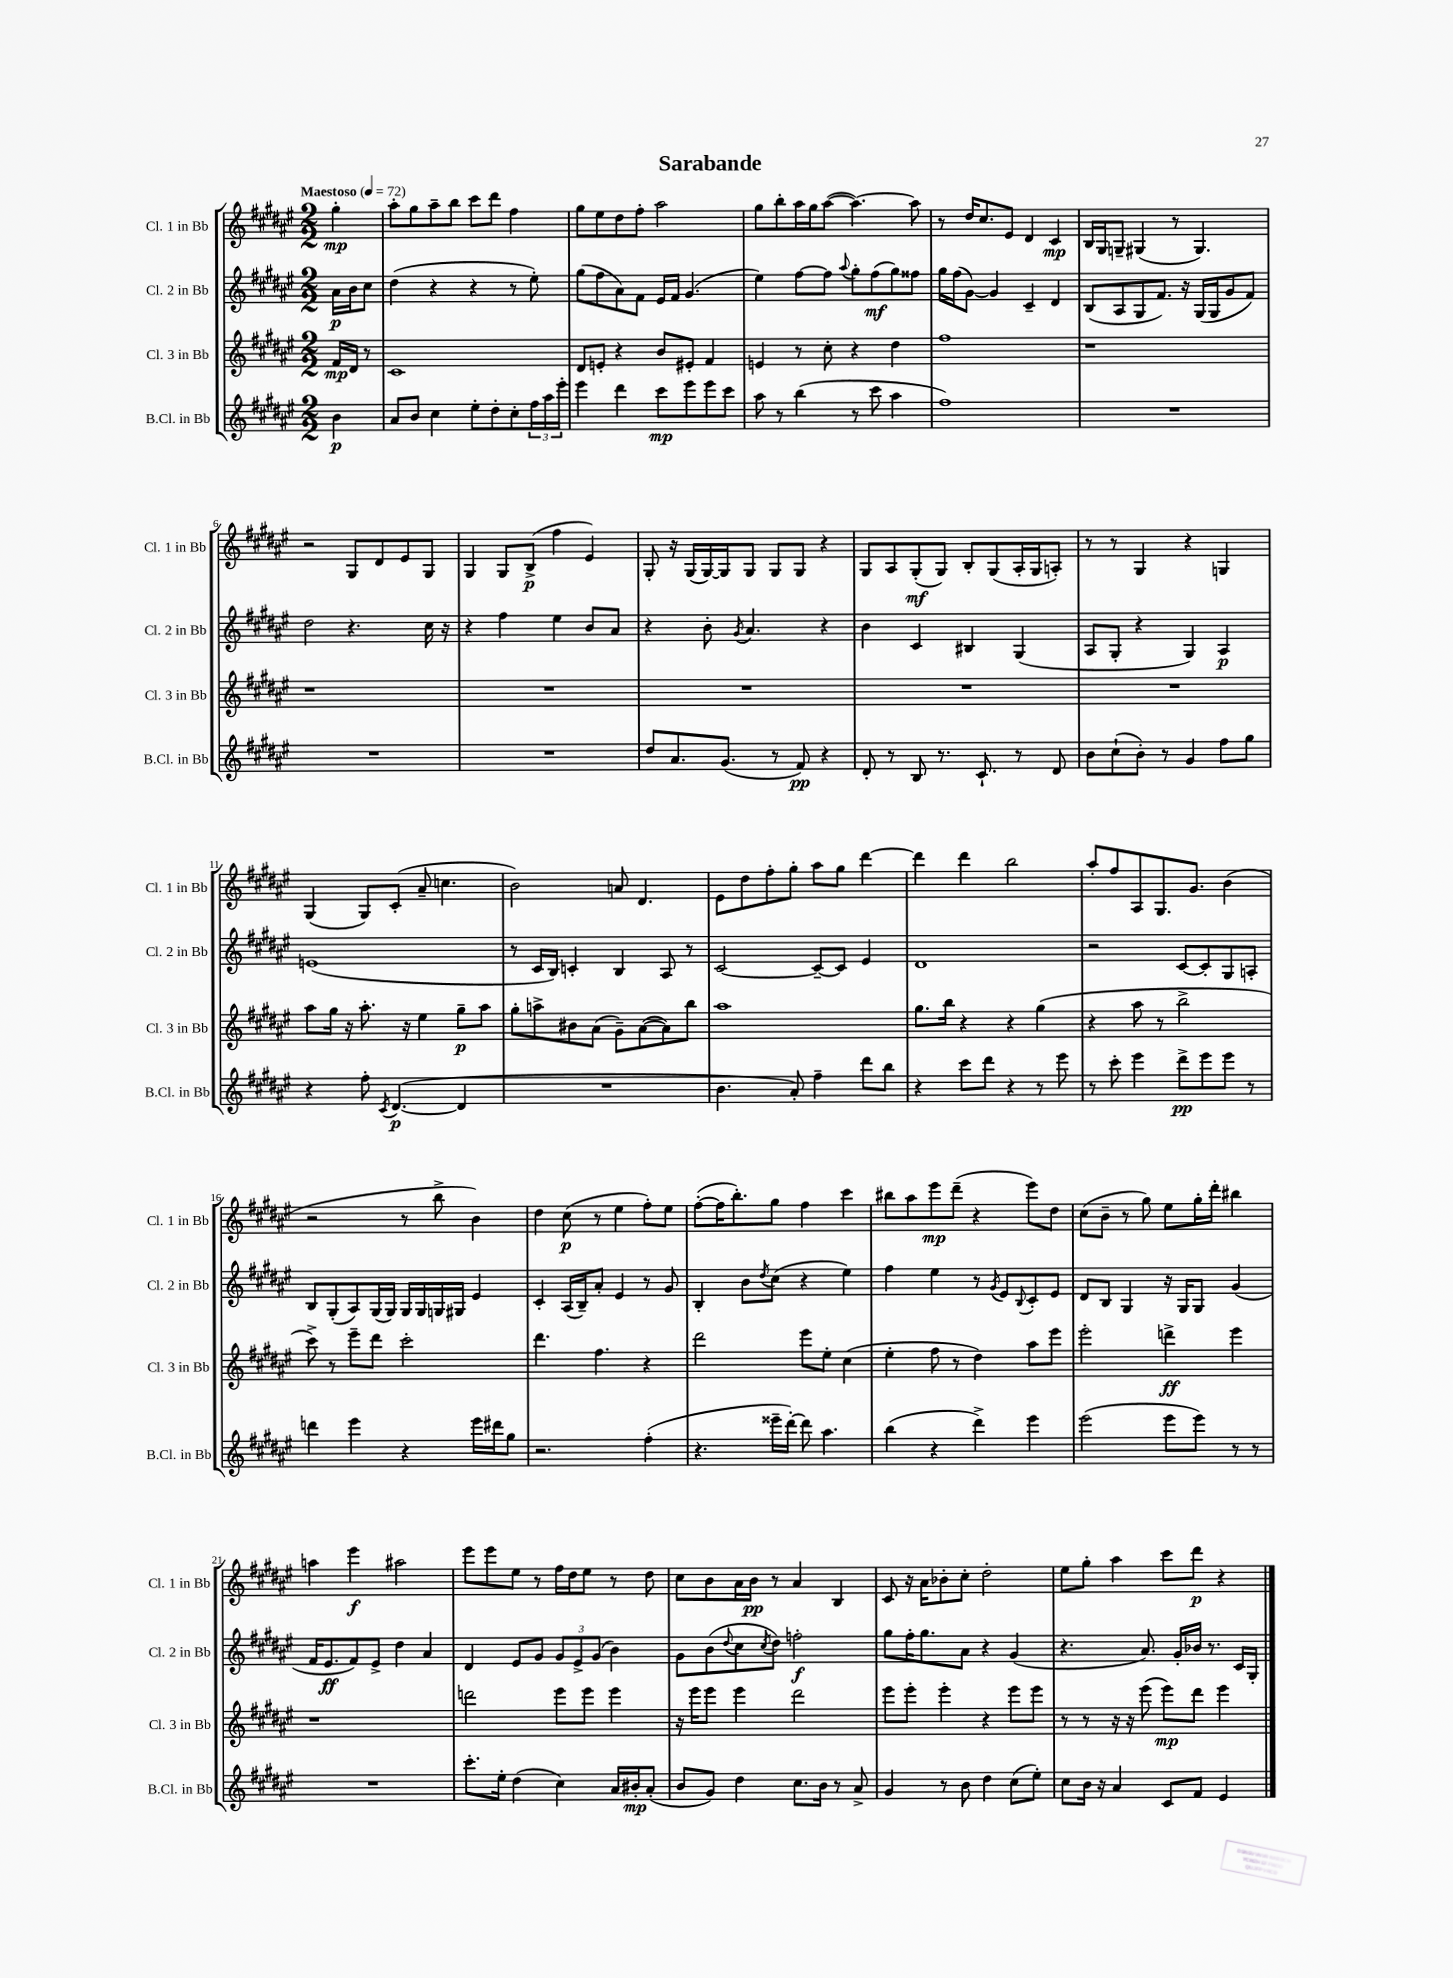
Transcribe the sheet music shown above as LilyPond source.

\header { title = "Sarabande" }
<<
\new StaffGroup <<
\new Staff = "s0" \with { instrumentName = "Cl. 1 in Bb" shortInstrumentName = "Cl. 1 in Bb" } {
    \clef treble \key fis \major \numericTimeSignature \time 2/2 \partial 4 \tempo "Maestoso" 4 = 72
    gis''4-.\mp |
    ais''8-. gis''8 ais''8-- b''8 cis'''8 dis'''8 fis''4 |
    gis''8 eis''8 dis''8 fis''8-. ais''2 |
    gis''8 b''8-. ais''16 gis''16 ais''8~( ais''4.~) ais''8 |
    r8 dis''16 cis''8. eis'8 dis'4 cis'4\mp |
    b16 gis16 g8-- gis4( r8 gis4.) |
    r2 gis8 dis'8 eis'8 gis8 |
    gis4 gis8 b8->\p( fis''4 eis'4) |
    gis8-. r16 gis16( gis16~) gis16 gis8 gis8 gis8 r4 |
    gis8 ais8 gis8-.\mf( gis8) b8-. gis8( ais16-. gis16 a8-.) |
    r8 r8 gis4 r4 g4 |
    gis4( gis8) cis'8-.( ais'8-- c''4. |
    b'2) a'8 dis'4. |
    eis'8 dis''8 fis''8-. gis''8-. ais''8 gis''8 dis'''4~ |
    dis'''4 dis'''4 b''2 |
    ais''8-. fis''8 ais8 gis8. gis'8. b'4( |
    r2 r8 b''8-> b'4) |
    dis''4 cis''8\p( r8 eis''4 fis''8-.) eis''8 |
    fis''8~-.( fis''16 b''8.-.) gis''8 fis''4 cis'''4 |
    bis''8 ais''8 eis'''8\mp dis'''8--( r4 eis'''8) dis''8 |
    cis''8( b'8-- r8 gis''8) eis''8 gis''16-. dis'''16-. bis''4 |
    a''4 eis'''4\f ais''2 |
    eis'''8 eis'''8 eis''8 r8 fis''16 dis''16 eis''8 r8 dis''8 |
    cis''8 b'8 ais'16 b'16\pp r8 ais'4 b4 |
    cis'8 r16 ais'16 bes'8-. cis''8-. dis''2-. |
    eis''8 gis''8-. ais''4 cis'''8 dis'''8\p r4 \bar "|." |
}
\new Staff = "s1" \with { instrumentName = "Cl. 2 in Bb" shortInstrumentName = "Cl. 2 in Bb" } {
    \clef treble \key fis \major \numericTimeSignature \time 2/2 \partial 4
    ais'16\p b'16 cis''8 |
    dis''4( r4 r4 r8 eis''8-.) |
    gis''8( fis''8 ais'8) fis'8 eis'16 fis'16 gis'4.( |
    eis''4) fis''8~ fis''8 \appoggiatura { ais''8 } gis''8-. fis''8\mf( gis''8) fisis''8 |
    gis''16 fis''16( gis'8~) gis'4 cis'4-- dis'4 |
    b8( ais8 gis8 fis'8.) r16 gis16( gis16 gis'8 fis'8) |
    dis''2 r4. cis''16 r16 |
    r4 fis''4 eis''4 b'8 ais'8 |
    r4 b'8-. \acciaccatura { gis'8 } ais'4. r4 |
    b'4 cis'4 bis4 gis4( |
    ais8 gis8-. r4 gis4) ais4\p |
    e'1( |
    r8 cis'16 b16) c'4-. b4 ais8 r8 |
    cis'2~ cis'8~-- cis'8 eis'4 |
    dis'1 |
    r2 cis'8~ cis'8-. gis8 a8-. |
    b8 gis8-.( ais8) gis16( gis16) gis16 gis16 g16 gis16 eis'4 |
    cis'4-. ais16( b16--) ais'8-. eis'4 r8 gis'8 |
    b4-. b'8 \acciaccatura { dis''8 } cis''8( r4 eis''4) |
    fis''4 eis''4 r8 \acciaccatura { gis'8 } eis'8 \appoggiatura { b8 } cis'8-. eis'8 |
    dis'8 b8 gis4 r16 gis16 gis8 gis'4( |
    fis'16 eis'8.\ff fis'8) eis'8-> dis''4 ais'4 |
    dis'4 eis'8 gis'8 \tuplet 3/2 { gis'8 eis'8-> gis'8( } b'4) |
    gis'8 b'8( \appoggiatura { dis''8 } cis''8 \acciaccatura { cis''8 } dis''8) f''2-.\f |
    gis''8 fis''16-. gis''8. ais'8 r4 gis'4( |
    r4. ais'8.) gis'16-. bes'16 r8. cis'16 gis16-. \bar "|." |
}
\new Staff = "s2" \with { instrumentName = "Cl. 3 in Bb" shortInstrumentName = "Cl. 3 in Bb" } {
    \clef treble \key fis \major \numericTimeSignature \time 2/2 \partial 4
    fis'16\mp dis'16 r8 |
    cis'1 |
    dis'8 e'8-. r4 b'8 eis'8-. fis'4 |
    e'4 r8 cis''8-. r4 dis''4 |
    fis''1 |
    r1 |
    r1 |
    R1 |
    R1 |
    R1 |
    R1 |
    ais''8 gis''16 r16 ais''8.-. r16 eis''4 gis''8--\p ais''8 |
    gis''8-. a''8-> bis'8 ais'8( gis'8--) ais'8~( ais'8) b''8 |
    ais''1 |
    gis''8. b''16 r4 r4 gis''4( |
    r4 ais''8 r8 b''2-> |
    cis'''8->) r8 eis'''8-- dis'''8 cis'''2-. |
    dis'''4. fis''4. r4 |
    dis'''2 eis'''8 eis''8-. cis''4( |
    eis''4-. fis''8 r8 dis''4) ais''8 eis'''8 |
    eis'''2-. d'''4->\ff eis'''4 |
    r1 |
    d'''2 eis'''8 eis'''8 eis'''4 |
    r16 eis'''16 eis'''8 eis'''4 dis'''2 |
    eis'''8 eis'''8-. eis'''4-. r4 eis'''8 eis'''8 |
    r8 r8 r16 r16 eis'''8( eis'''8\mp) dis'''8 eis'''4 \bar "|." |
}
\new Staff = "s3" \with { instrumentName = "B.Cl. in Bb" shortInstrumentName = "B.Cl. in Bb" } {
    \clef treble \key fis \major \numericTimeSignature \time 2/2 \partial 4
    b'4\p |
    ais'8 b'8 cis''4 eis''8-. dis''8-. cis''8-. \tuplet 3/2 { fis''16 ais''16 eis'''16-. } |
    eis'''4 dis'''4 cis'''8\mp eis'''8 eis'''8 cis'''8 |
    ais''8 r8 b''4( r8 cis'''8 ais''4 |
    fis''1) |
    R1 |
    R1 |
    R1 |
    dis''8 ais'8. gis'8.( r8 fis'8\pp) r4 |
    dis'8-. r8 b8 r8. cis'8.-! r8 dis'8 |
    b'8 cis''8-!( b'8-.) r8 gis'4 fis''8 gis''8 |
    r4 fis''8-. \acciaccatura { cis'8 } dis'4.~\p( dis'4 |
    R1 |
    b'4. ais'8-.) fis''4-- dis'''8 b''8 |
    r4 cis'''8 dis'''8 r4 r8 eis'''8 |
    r8 cis'''8-. eis'''4 dis'''8->\pp eis'''8 eis'''8 r8 |
    d'''4 eis'''4 r4 eis'''16 dis'''16 gis''8 |
    r2. fis''4-.( |
    r4. eisis'''16-- dis'''16~-.) dis'''8 ais''4. |
    b''4( r4 dis'''4->) eis'''4 |
    eis'''2( eis'''8 eis'''8) r8 r8 |
    R1 |
    cis'''8.-. eis''16-. dis''4( cis''4) ais'16 bis'16-.\mp ais'8-.( |
    b'8 gis'8) dis''4 cis''8. b'16 r8 ais'8-> |
    gis'4 r8 b'8 dis''4 cis''8( eis''8-.) |
    cis''8 b'16 r16 ais'4 cis'8 fis'8 eis'4 \bar "|." |
}
>>
>>
